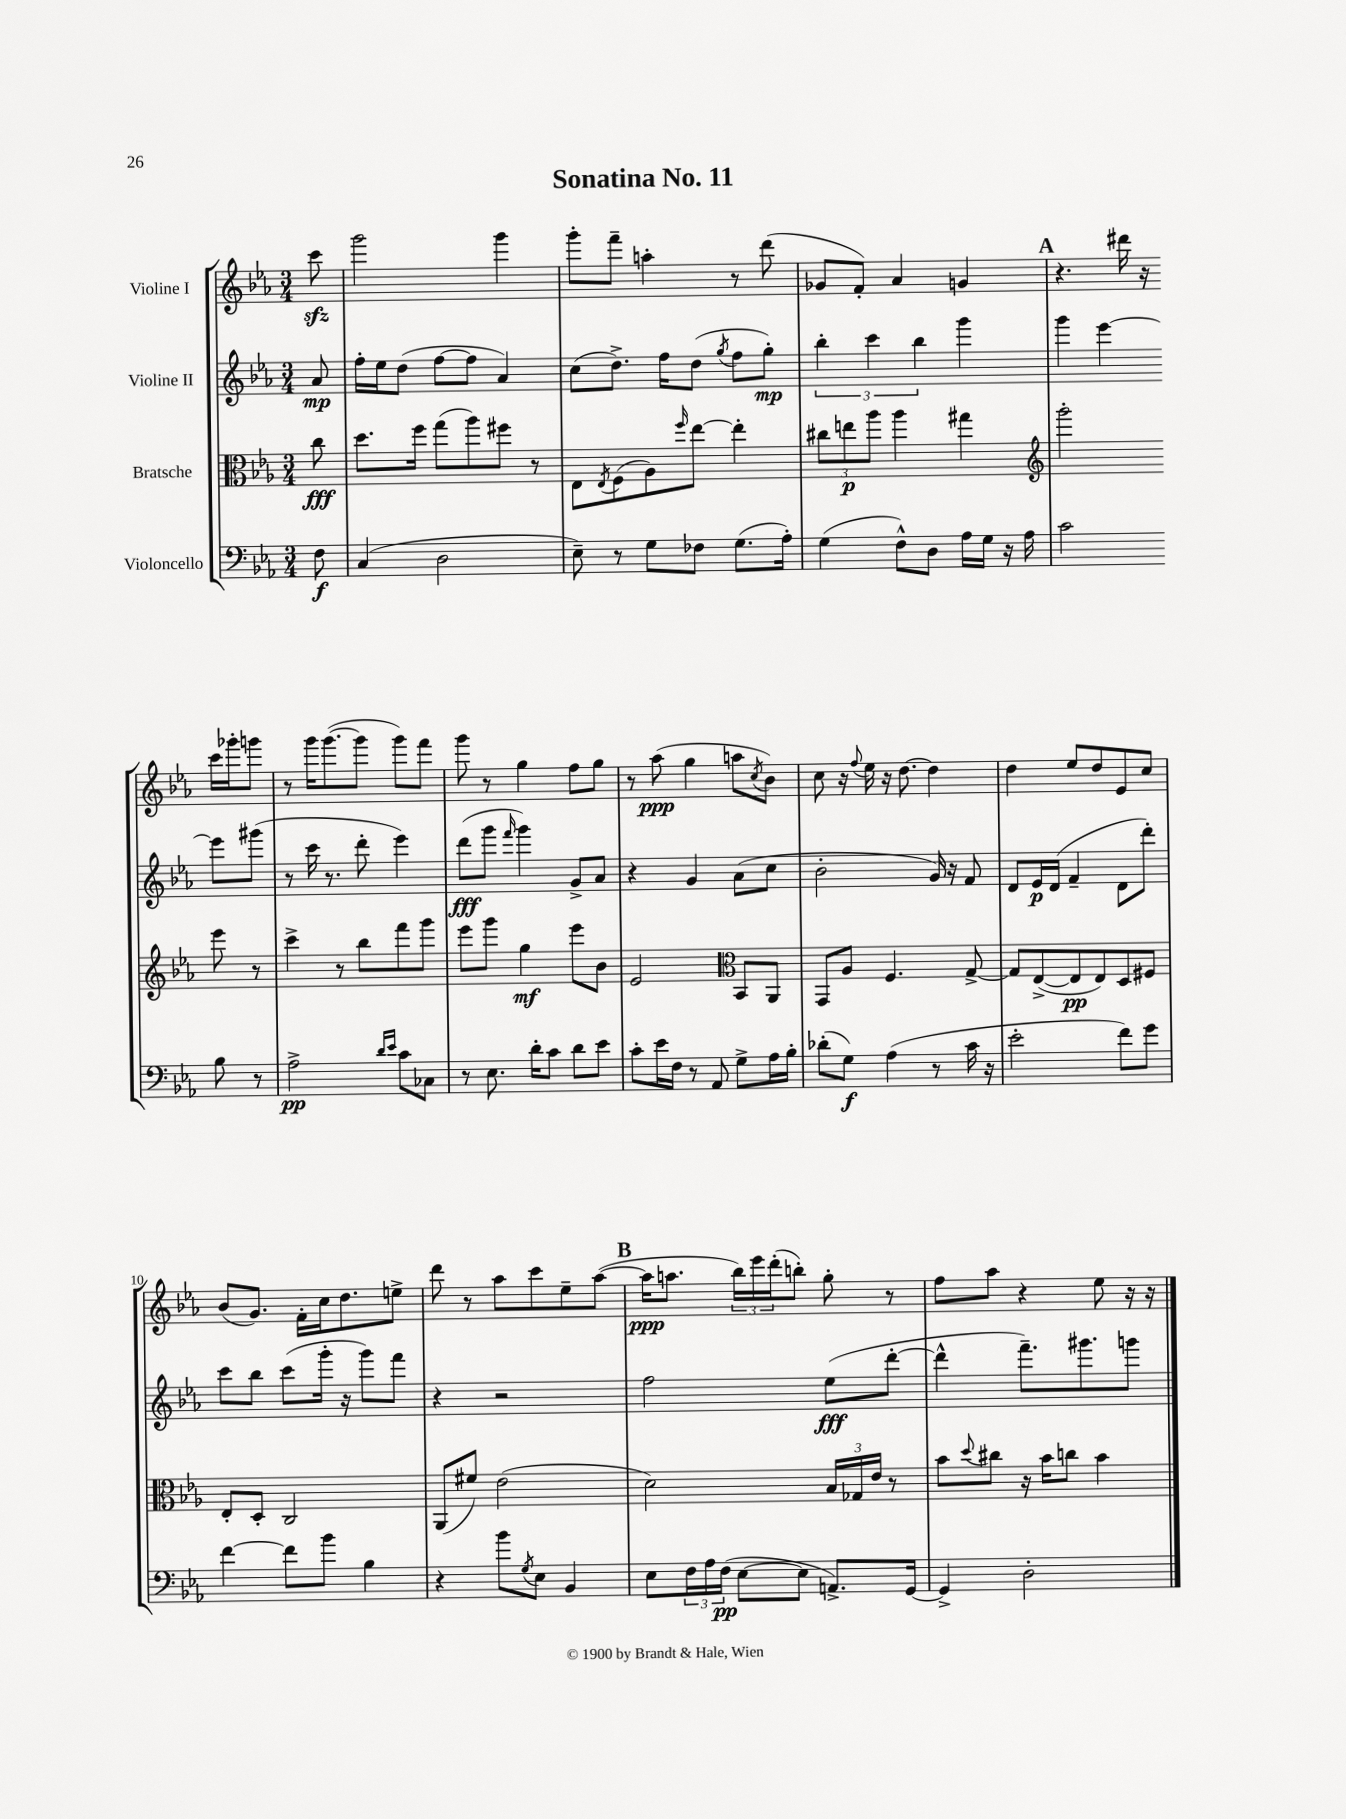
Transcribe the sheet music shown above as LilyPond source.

\header { title = "Sonatina No. 11" }
<<
\new StaffGroup <<
\new Staff = "s0" \with { instrumentName = "Violine I" } {
    \clef treble \key ees \major \numericTimeSignature \time 3/4 \partial 8
    c'''8\sfz |
    g'''2 g'''4 |
    g'''8-. f'''8-- a''4-. r8 d'''8( |
    ges'8 f'8-.) aes'4 g'4 |
    \mark \markup { \bold "A" } r4. dis'''16 r16 c'''16 ges'''16-. g'''8 |
    r8 g'''16 g'''8.~( g'''8 g'''8) f'''8 |
    g'''8 r8 g''4 f''8 g''8 |
    r8 aes''8\ppp( g''4 a''8 \acciaccatura { c''8 } bes'8) |
    c''8 r16 \appoggiatura { f''8 } ees''16 r16 d''8.~ d''4 |
    d''4 ees''8 d''8 ees'8 c''8 |
    bes'8( g'8.) f'16-. c''16 d''8. e''8-> |
    d'''8 r8 aes''8 c'''8 ees''8-- aes''8~( |
    \mark \markup { \bold "B" } aes''16\ppp a''8. \tuplet 3/2 { bes''16) ees'''16 d'''16-.( } b''8-.) g''8-. r8 |
    f''8 aes''8 r4 ees''8 r16 r16 \bar "|." |
}
\new Staff = "s1" \with { instrumentName = "Violine II" } {
    \clef treble \key ees \major \numericTimeSignature \time 3/4 \partial 8
    aes'8\mp |
    f''16-. ees''16 d''8( f''8~ f''8 aes'4) |
    c''8( d''8.->) f''16 d''8( \acciaccatura { g''8 } f''8 g''8-.\mp) |
    \tuplet 3/2 { bes''4-. c'''4 bes''4 } g'''4 |
    \mark \markup { \bold "A" } g'''4 ees'''4~ ees'''8 gis'''8( |
    r8 c'''16 r8. d'''8-. ees'''4) |
    d'''8\fff( g'''8 \grace { f'''16 } g'''4) g'8-> aes'8 |
    r4 g'4 aes'8( c''8 |
    bes'2-. g'16) r16 f'8 |
    d'8 ees'16\p d'16( f'4-- d'8 d'''8-.) |
    c'''8 bes''8 c'''8( g'''16-. r16 g'''8) f'''8 |
    r4 r2 |
    \mark \markup { \bold "B" } f''2 ees''8\fff( d'''8~-. |
    d'''4-^ f'''8.--) gis'''8. g'''8 \bar "|." |
}
\new Staff = "s2" \with { instrumentName = "Bratsche" } {
    \clef alto \key ees \major \numericTimeSignature \time 3/4 \partial 8
    c''8\fff |
    d''8. f''16 g''8( aes''8) fis''8 r8 |
    ees8 \acciaccatura { ees8 } f8( aes8) \grace { f''16 } ees''8~ ees''4-. |
    \tuplet 3/2 { cis''8 e''8\p aes''8 } aes''4 gis''4 |
    \mark \markup { \bold "A" } \clef treble g'''2-. ees'''8 r8 |
    c'''4-> r8 bes''8 f'''8 g'''8 |
    ees'''8 g'''8 g''4\mf ees'''8 bes'8 |
    ees'2 \clef alto bes,8 aes,8 |
    g,8 aes8 f4. g8~-> |
    g8 ees8~->( ees8\pp ees8) d8 fis8 |
    ees8-. d8-. c2 |
    aes,8( fis'8) ees'2( |
    \mark \markup { \bold "B" } d'2) \tuplet 3/2 { bes16 ges16 ees'16 } r8 |
    bes'8 \appoggiatura { d''8 } cis''8 r16 bes'16 c''8 bes'4 \bar "|." |
}
\new Staff = "s3" \with { instrumentName = "Violoncello" } {
    \clef bass \key ees \major \numericTimeSignature \time 3/4 \partial 8
    f8\f |
    c4( d2 |
    ees8--) r8 g8 fes8 g8.( aes16-.) |
    g4( f8-^) d8 aes16 g16 r16 aes16 |
    \mark \markup { \bold "A" } c'2 bes8 r8 |
    aes2->\pp \grace { d'16 ees'16 } c'8 ces8 |
    r8 ees8. d'16-. c'8 d'8 ees'8 |
    c'8-. ees'16 f16 r8 aes,8 g8-> aes16 bes16-. |
    des'8-.( g8\f) aes4( r8 c'16 r16 |
    ees'2-. f'8) g'8 |
    f'4~ f'8 bes'8 bes4 |
    r4 bes'8 \acciaccatura { g8 } ees8 bes,4 |
    \mark \markup { \bold "B" } ees8 \tuplet 3/2 { f16 aes16 f16\pp( } ees8~ ees8 a,8.->) g,16~ |
    g,4-> d2-. \bar "|." |
}
>>
>>
